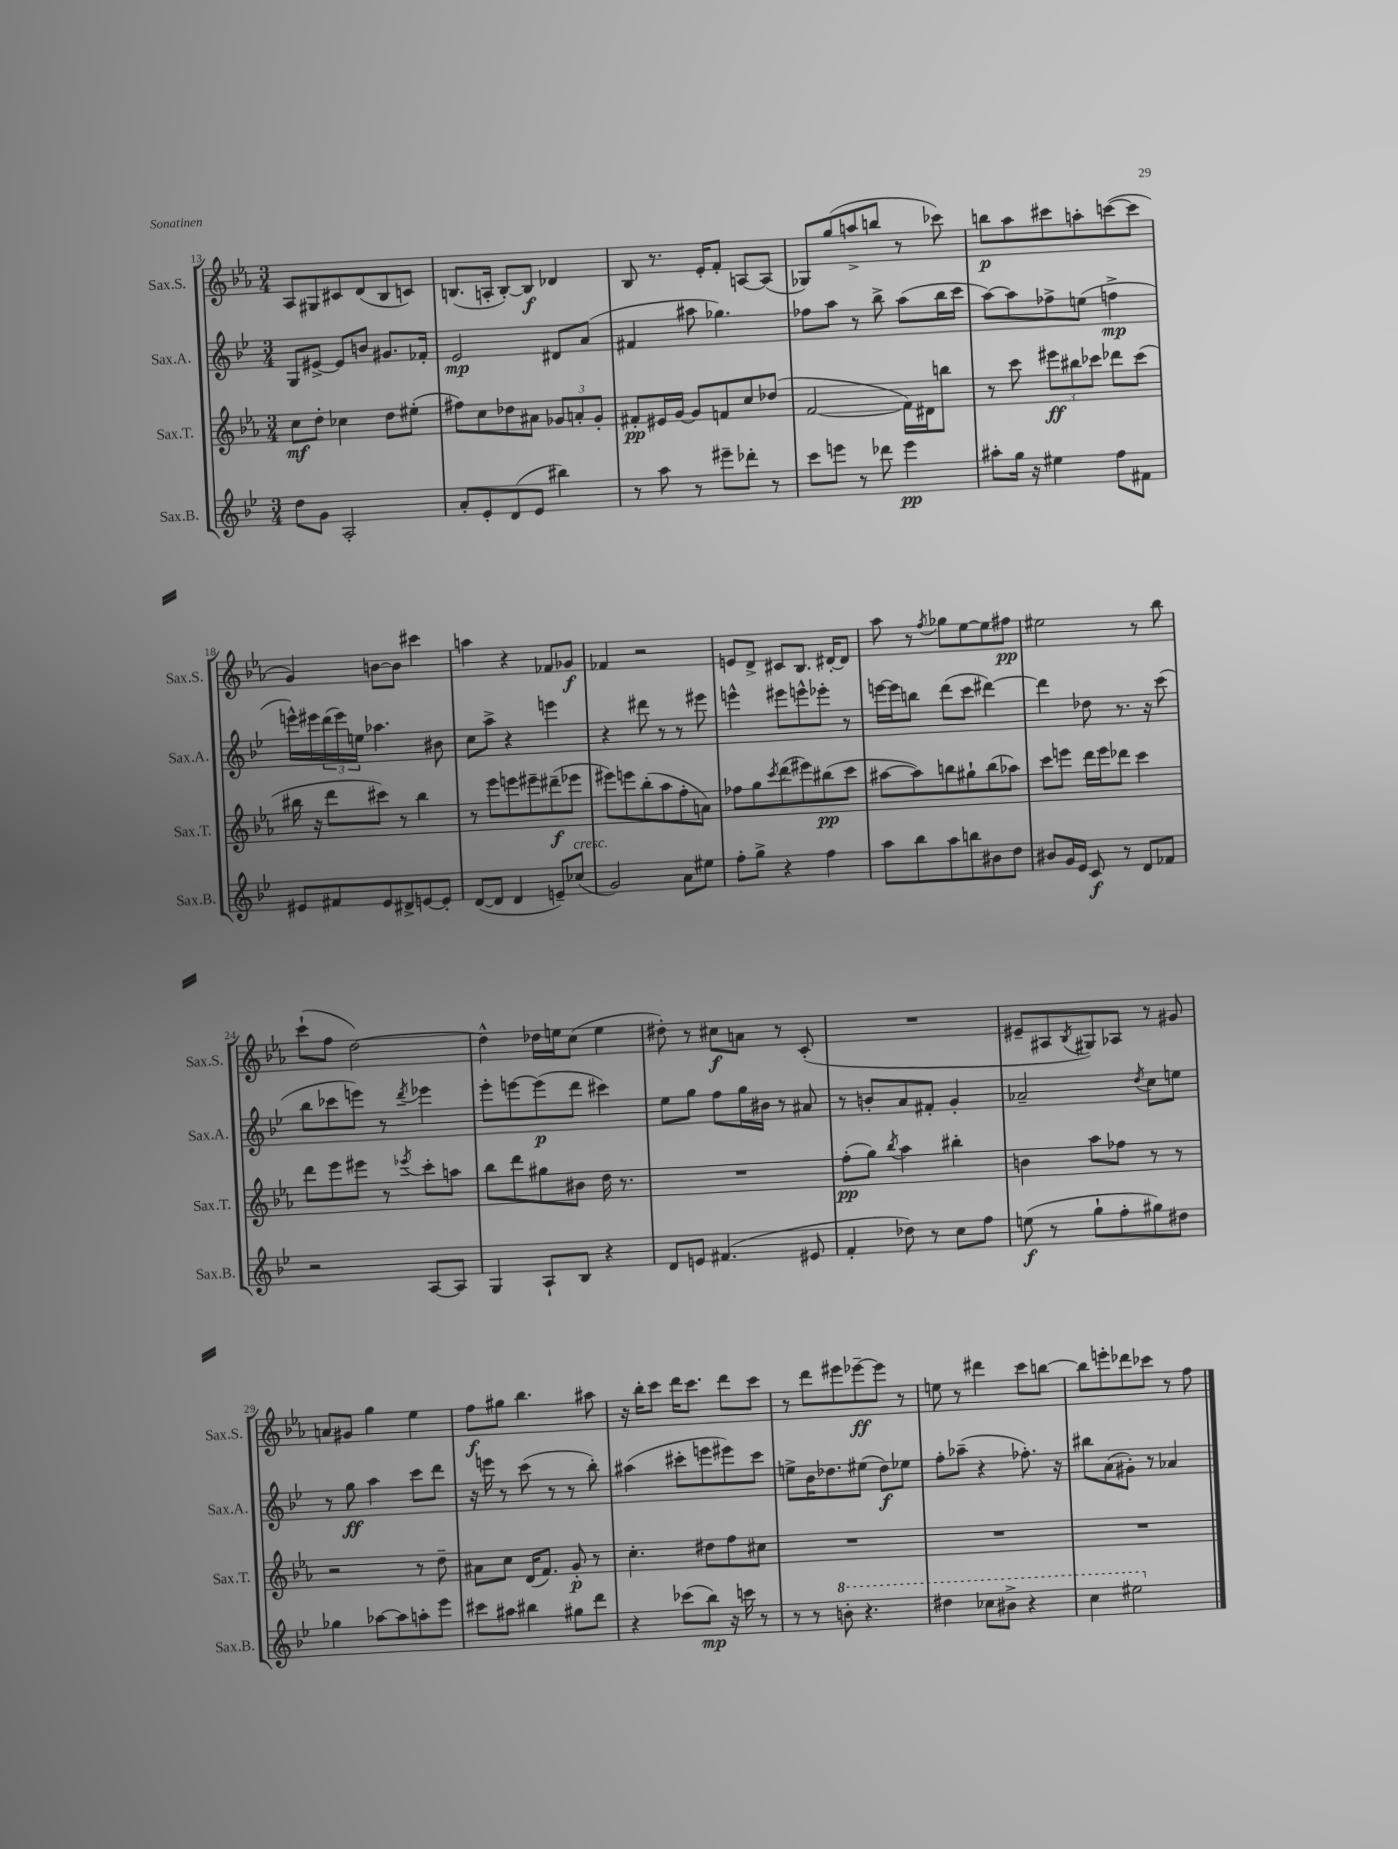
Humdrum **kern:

**kern	**dynam	**kern	**dynam	**kern	**dynam	**kern	**dynam
*part4	*part4	*part3	*part3	*part2	*part2	*part1	*part1
*staff4	*staff4	*staff3	*staff3	*staff2	*staff2	*staff1	*staff1
*I"Sax.B.	*	*I"Sax.T.	*	*I"Sax.A.	*	*I"Sax.S.	*
*I'Sax.B.	*	*I'Sax.T.	*	*I'Sax.A.	*	*I'Sax.S.	*
*clefG2	*	*clefG2	*	*clefG2	*	*clefG2	*
*k[b-e-]	*	*k[b-e-a-]	*	*k[b-e-]	*	*k[b-e-a-]	*
*M3/4	*	*M3/4	*	*M3/4	*	*M3/4	*
=13	=13	=13	=13	=13	=13	=13	=13
8dd\L	.	8cc\L	mf	8G/L	.	8A-/L	.
8g\J	.	8dd'\J	.	[8e#X^/J	.	8G#X/	.
2A'/	.	4cc-X\	.	8e#/L]	.	8c#X/	.
.	.	.	.	8bn/J	.	(8d/	.
.	.	8dd\L	.	8.g#X/L	.	8B-/	.
.	.	(8ee#X'\J	.	.	.	8cn/J)	.
.	.	.	.	16f-X'/Jk	.	.	.
=14	=14	=14	=14	=14	=14	=14	=14
8a'/L	.	8ff#X\L)	.	2e-/	mp	(8.Bn/L	.
8e-'/	.	8cc\	.	.	.	.	.
.	.	.	.	.	.	16An'/Jk	.
(8d/	.	8dd-X\	.	.	.	[8B'/L)	.
8e-/J	.	8a#X\J	.	.	.	8B/J]	f
4bb#X\)	.	12g-X/L	.	8d#X/L	.	4d-X/	.
.	.	12an'/	.	.	.	.	.
.	.	.	.	(8a/J	.	.	.
.	.	12g-'/J	.	.	.	.	.
=15	=15	=15	=15	=15	=15	=15	=15
8r	.	8f#X'/L	pp	4f#X/	.	8B-/	.
8aa\	.	16e#X/L	.	.	.	8.r	.
.	.	[16g/JJ	.	.	.	.	.
8r	.	8g/L]	.	8aa#X\	.	.	.
.	.	.	.	.	.	16e-'/KL	.
8eee#X~\L	.	8fn/	.	4.gg-X\)	.	8f'/J	.
8ddd-X'\J	.	8cc/	.	.	.	[8An/L	.
8r	.	(8dd-X/J	.	.	.	(8A/J]	.
=16	=16	=16	=16	=16	=16	=16	=16
8ccc\L	.	[2f/	.	8ff-X\L	.	8G-X/L)	.
8eeen\J	.	.	.	8aa\J	.	(8gg/	.
8r	.	.	.	8r	.	8aan^/	.
8ddd-X\	.	.	.	8bb-^\	.	8bbn/J	.
4eee\	pp	16f\LL])	.	(8aa\L	.	8r	.
.	.	16d#X\J	.	.	.	.	.
.	.	8bbn\J	.	16bb-\L	.	8ccc-X\)	.
.	.	.	.	16ccc\JJ	.	.	.
=17	=17	=17	=17	=17	=17	=17	=17
8aa#X'\L	.	8r	.	[8aa\L)	.	8bbn\L	p
16gg\Jk	.	8ccc\	.	8aa\]	.	8aa-\	.
16r	.	.	.	.	.	.	.
4ee#X\	.	12eee#X\L	ff	8ff-X^\	.	8ccc#X\	.
.	.	12bb#X\	.	.	.	.	.
.	.	.	.	(8een\J	.	8aan'\	.
.	.	12ccc-X\J	.	.	.	.	.
8ff\L	.	8ddd-X\L	.	4ffn^\	mp	([8cccn\	.
8f#X\J	.	(8ccc-\J	.	.	.	8ccc\J]	.
!!LO:LB:g=z
=18	=18	=18	=18	=18	=18	=18	=18
8e#X/L	.	16bb#X\	.	16eeen^^\LL)	.	4g/)	.
.	.	16r	.	16eee#X\	.	.	.
8f#X/	.	8ddd\L	.	(24ddd\	.	.	.
.	.	.	.	24eee#\)	.	.	.
.	.	.	.	24een\JJ	.	.	.
8e#/	.	8ccc#X\J)	.	4.aa-X\	.	[8bn\L	.
8d#X^/	.	8r	.	.	.	8b\J]	.
[8en/	.	4bb#\	.	.	.	4ccc#X\	.
8e'/J]	.	.	.	8b#X\	.	.	.
=19	=19	=19	=19	=19	=19	=19	=19
([8d/L	.	8r	.	8cc\L	.	4aan\	.
8d/J]	.	8eee-\L	.	8aa^\J	.	.	.
4d/	.	8eeen\	.	4r	.	4r	.
.	.	8eee#X~\	.	.	.	.	.
8en~/L)	.	(8ddd#X~\	f	4eeen\	.	8f-X/L	.
!LO:TX:a:i:t=cresc.	!	!	!	!	!	!	!
(8cc-X/J	.	8eee-X\J	.	.	.	8g-X/J	f
=20	=20	=20	=20	=20	=20	=20	=20
2g/)	.	8eee#X\L)	.	4r	.	4f-X/	.
.	.	8eeen\	.	.	.	.	.
.	.	(8bb-'\	.	8ddd#X\	.	2r	.
.	.	8aa-\	.	8r	.	.	.
8a\L	.	8ff'\	.	8r	.	.	.
8ee#X\J	.	8an\J)	.	8eee#X\	.	.	.
=21	=21	=21	=21	=21	=21	=21	=21
8ff'\L	.	8ff-X\L	.	4eeen^^\	.	8en/L	.
8gg^\J	.	8gg\	.	.	.	8d^/J	.
.	.	8qccc/	.	.	.	.	.
4r	.	(8ddd\	.	8eee#X\L	.	8c#X/L	.
.	.	8eee#X\)	.	8eeen^^\	.	8.B-/J	.
4ff\	.	(8bb#X\	pp	8eee-X'\J	.	.	.
.	.	.	.	.	.	[16d#X'/KL	.
.	.	8ccc\J	.	8r	.	8d#/J]	.
=22	=22	=22	=22	=22	=22	=22	=22
8aa\L	.	[8aa#X\L	.	[16eeen\LL	.	8aa-\	.
.	.	.	.	16eee\J]	.	.	.
8bb-\	.	8aa#\])	.	8bbn\J	.	8r	.
.	.	.	.	.	.	8qff/	.
8aa\	.	8bbn\	.	(8ddd\L	.	8gg-X\L	.
8bbn\	.	8gg#X`\	.	8ccc\J	.	[8ee-\	.
8b#X\	.	(8bb\	.	[4ddd#X\)	.	8ee-\]	.
8dd\J	.	8aa-X\J)	.	.	.	8ff#X\J	pp
=23	=23	=23	=23	=23	=23	=23	=23
8b#X/L	.	8ccc\L	.	4ddd#\]	.	2ee#X\	.
16g/L	.	8eeen\J	.	.	.	.	.
16e-/JJ	.	.	.	.	.	.	.
8c/	f	16ddd\LL	.	8dd-X\	.	.	.
.	.	16eee\J	.	.	.	.	.
8r	.	8ddd-X\J	.	8.r	.	.	.
8d/L	.	4ccc\	.	.	.	8r	.
.	.	.	.	16r	.	.	.
8f-X/J	.	.	.	(8ccc\	.	8bb-\	.
!!LO:LB:g=z
=24	=24	=24	=24	=24	=24	=24	=24
2r	.	8ddd\L	.	8bb-\L	.	(8ccc`\L	.
.	.	8eee-\	.	8ccc-X\	.	8ff\J	.
.	.	8eee#X\J	.	8eeen\J)	.	[2dd\)	.
.	.	8r	.	8r	.	.	.
.	.	8qeee-X/	.	8qddd/	.	.	.
[8A/L	.	8ccc'\L	.	4eee-X\	.	.	.
8A/J]	.	8aan\J	.	.	.	.	.
=25	=25	=25	=25	=25	=25	=25	=25
4G/	.	8bb-\L	.	8eee-'\L	.	4dd^^\]	.
.	.	8ddd\	.	[8eeen\	.	.	.
8A`/L	.	8gg#X\	.	(8eee\]	p	16dd-X\LL	.
.	.	.	.	.	.	16een\J	.
8B-/J	.	8b#X\J	.	8ddd\J	.	(8cc\J	.
4r	.	16dd\	.	4ccc#X\)	.	4ee\	.
.	.	8.r	.	.	.	.	.
=26	=26	=26	=26	=26	=26	=26	=26
8d/L	.	2.r	.	8ee-\L	.	8dd#X'\)	.
8en/J	.	.	.	8gg\J	.	8r	.
(4.f#X/	.	.	.	8ff\L	.	8cc#X\L	f
.	.	.	.	16gg\L	.	8an\J	.
.	.	.	.	16b#X\JJ	.	.	.
.	.	.	.	8r	.	8r	.
8e#X/	.	.	.	8a#X/	.	(8c'/	.
=27	=27	=27	=27	=27	=27	=27	=27
4f'/	.	(8ff'\L	pp	8r	.	2.r	.
.	.	8gg\J)	.	8bn'/L	.	.	.
.	.	8qbb-/	.	.	.	.	.
8dd-X\)	.	4aa-\	.	8a/	.	.	.
8r	.	.	.	8f#X'/J	.	.	.
8cc\L	.	4bb#X'\	.	4g'/	.	.	.
8ff\J	.	.	.	.	.	.	.
=28	=28	=28	=28	=28	=28	=28	=28
(8een\	f	4bn\	.	2a-X~/	.	8e#X~/L	.
8r	.	.	.	.	.	8A#X/	.
.	.	.	.	.	.	8qB-/	.
8gg`\L	.	8aa-\L	.	.	.	8G#X/)	.
8ff'\	.	8ff-X\J	.	.	.	8A-X/J	.
.	.	.	.	8qdd/	.	.	.
8gg#X\)	.	8r	.	8cc\L	.	8r	.
8dd#X\J	.	8r	.	8een\J	.	8g#X/	.
!!LO:LB:g=z
=29	=29	=29	=29	=29	=29	=29	=29
4gg-X\	.	2r	.	8r	.	8an/L	.
.	.	.	.	8gg\	ff	8g#X/J	.
[8aa-X\L	.	.	.	4aa\	.	4gg\	.
8aa-\]	.	.	.	.	.	.	.
8aan'\	.	8r	.	8ccc\L	.	4ee-\	.
8eee-\J	.	8dd~\	.	8ddd\J	.	.	.
=30	=30	=30	=30	=30	=30	=30	=30
8ccc#X\L	.	8a#X\L	.	16r	.	8ff\L	f
.	.	.	.	16eeen\	.	.	.
8aa#X\J	.	8cc\J	.	8r	.	8gg#X\J	.
4bb#X\	.	(16d/KL	.	(8ccc\	.	4.bb-\	.
.	.	8.f/J)	.	.	.	.	.
.	.	.	.	8r	.	.	.
8gg#X\L	.	8g'/	p	8r	.	.	.
8ddd\J	.	8r	.	8bb-'\)	.	8aa#X\	.
=31	=31	=31	=31	=31	=31	=31	=31
4r	.	4.cc'\	.	(4aa#X\	.	16r	.
.	.	.	.	.	.	16bb-'\KL	.
.	.	.	.	.	.	8ccc\J	.
(8ccc-X\L	.	.	.	8ccc#X'\L	.	16ddd\KL	.
.	.	.	.	.	.	8.ccc\J	.
8bb-\J)	mp	8dd#X\L	.	8eeen\	.	.	.
16r	.	8ff\	.	8eee#X\)	.	8ddd\L	.
16cccn\	.	.	.	.	.	.	.
8r	.	8cc#X\J	.	8ccc#\J	.	8ccc\J	.
=32	=32	=32	=32	=32	=32	=32	=32
8r	.	2.r	.	8een^\L	.	8r	.
8r	.	.	.	16b-\K	.	8ddd\L	.
.	.	.	.	8.dd-X\	.	.	.
*8va	*	*	*	*	*	*	*
8bbn'\	.	.	.	.	.	8eee#X\	.
4.r	.	.	.	(8ee#X\J	.	[8eee-X~\	ff
.	.	.	.	8dd-\L)	f	8eee-\J]	.
.	.	.	.	8ee-X\J	.	8r	.
=33	=33	=33	=33	=33	=33	=33	=33
4ddd#X\	.	2.r	.	8ff'\L	.	8een\	.
.	.	.	.	(8aa-X~\J	.	8r	.
8ccc-X\L	.	.	.	4r	.	4ddd#X\	.
8bb#X^\J	.	.	.	.	.	.	.
4r	.	.	.	8.ff-X'\)	.	8ccc\L	.
.	.	.	.	.	.	[8bbn\J	.
.	.	.	.	16r	.	.	.
=34	=34	=34	=34	=34	=34	=34	=34
4ccc\	.	2.r	.	8bb#X\L	.	8bb\L]	.
.	.	.	.	(8a\	.	8eeen'\	.
2eee#X\	.	.	.	8g#X'\J)	.	8ddd-X\	.
.	.	.	.	8r	.	8ccc-X\J	.
.	.	.	.	4a-X/	.	8r	.
.	.	.	.	.	.	8ff\	.
*X8va	*	*	*	*	*	*	*
==	==	==	==	==	==	==	==
*-	*-	*-	*-	*-	*-	*-	*-
